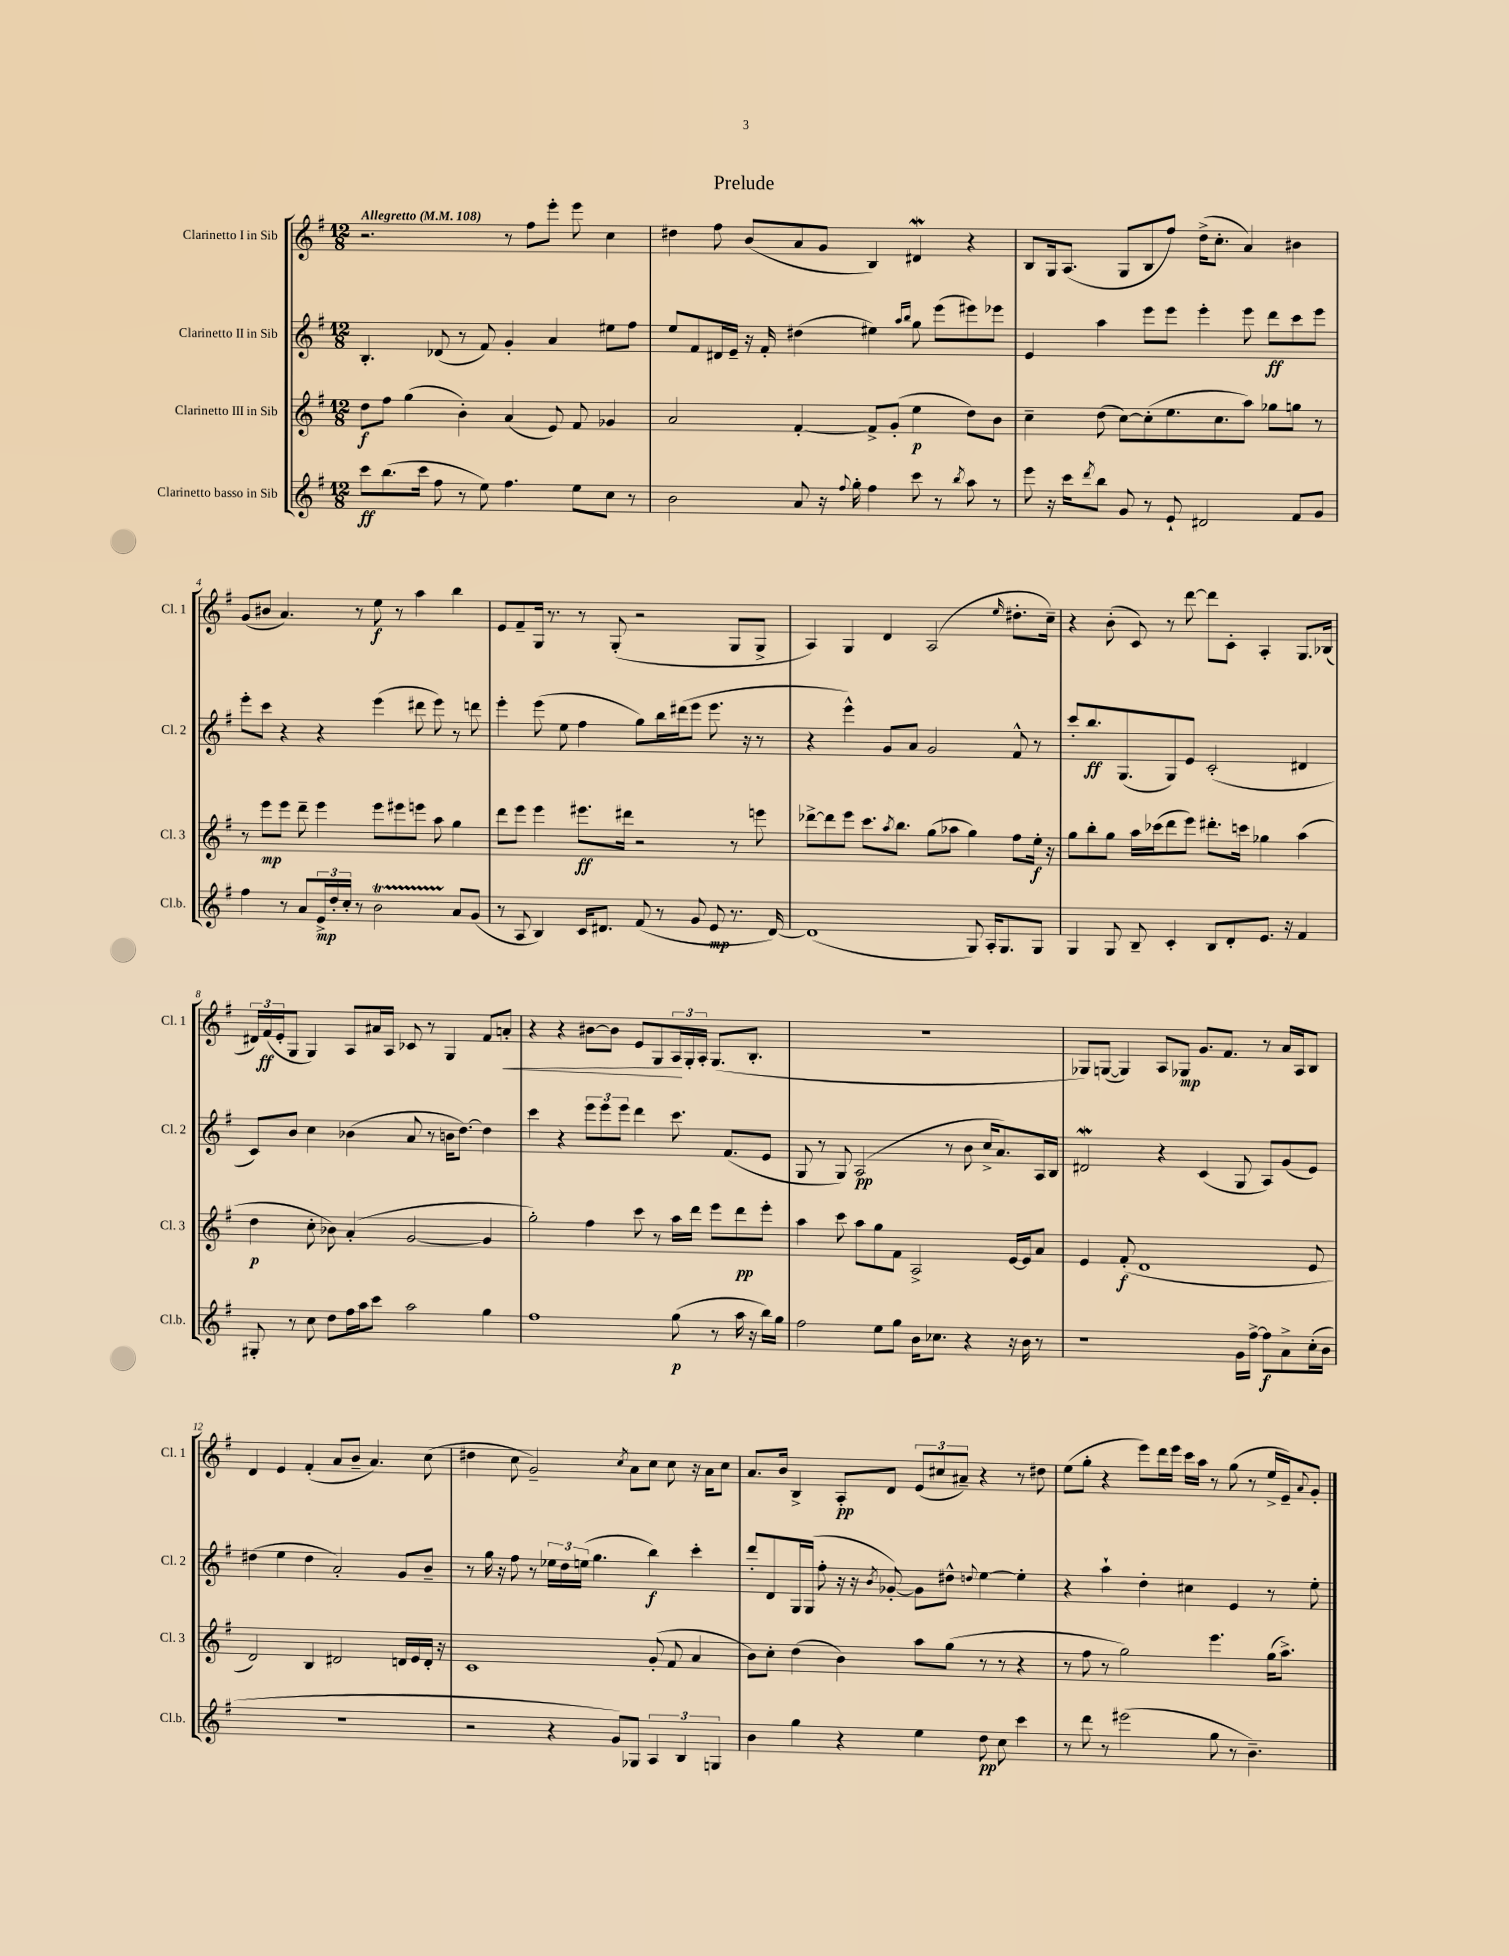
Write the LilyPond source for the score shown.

\header { title = "Prelude" }
<<
\new StaffGroup <<
\new Staff = "s0" \with { instrumentName = "Clarinetto I in Sib" shortInstrumentName = "Cl. 1" } {
    \clef treble \key g \major \numericTimeSignature \time 12/8 \tempo "Allegretto" 4 = 108
    r2. r8 fis''8 e'''8-. e'''8 c''4 |
    dis''4 fis''8 b'8( a'8 g'8 b4) dis'4\mordent r4 |
    b8 g16 a8.( g8 b8 fis''8) d''16->( c''8.-. a'4) bis'4 |
    g'8( bis'8 a'4.) r8 e''8\f r8 a''4 b''4 |
    e'8 fis'8-- g16 r8. r8 g8-.( r2 g8 g8-> |
    a4) g4 d'4 a2( \grace { e''16 } dis''8.-. c''16--) |
    r4 b'8-.( c'8) r8 d'''8~ d'''8 c'8-. a4-. g8. bes16( |
    \tuplet 3/2 { dis'16) fis'16\ff( e'16-. } g8 g4) a8 ais'16 a16 ces'8 r8 g4 fis'8 a'8-.\< |
    r4 r4 bis'8~ bis'8 e'8 g8 \tuplet 3/2 { a16\! g16-. a16-. } g8.( b8.-. |
    R1. |
    ges8) g8~( g4) a8 ges8\mp g'8. fis'8. r8 a'16 a16 b8 |
    d'4 e'4 fis'4-.( a'8 b'8-- a'4.) c''8( |
    dis''4 c''8 g'2--) \acciaccatura { c''8 } a'8 c''8 c''8 r16 a'16 c''8 |
    a'8. b'16 b4-> a8-.\pp d'8 \tuplet 3/2 { e'8( cis''8 ais'8--) } r4 r8 dis''8 |
    e''8( g''8-. r4 e'''8) d'''16 e'''16 c'''16 a''16 r8 g''8( r8 e''16-> e'16--) \appoggiatura { a'8 } g'8-. \bar "|." |
}
\new Staff = "s1" \with { instrumentName = "Clarinetto II in Sib" shortInstrumentName = "Cl. 2" } {
    \clef treble \key g \major \numericTimeSignature \time 12/8
    b4.-. des'8( r8 fis'8) g'4-. a'4 eis''8 fis''8 |
    e''8 fis'8 dis'16 e'16-- r16 fis'16-. dis''4( eis''4) \grace { a''16 b''16 } g''8 e'''8( eis'''8) ees'''8 |
    e'4 a''4 e'''8 e'''8 e'''4-. e'''8 d'''8\ff c'''8 e'''8 |
    e'''8-. c'''8 r4 r4 e'''4( dis'''8 e'''8) r8 d'''8 |
    e'''4-. e'''8( e''8 fis''4 g''8) b''16 dis'''16( e'''8 e'''8. r16 r8 |
    r4 e'''4-^) g'8 a'8 g'2 fis'8-^ r8 |
    c'''8-. b''8.\ff g8.( g8) e'8 c'2-.( dis'4 |
    c'8) b'8 c''4 bes'4( a'8 r8 b'16 d''8.~) d''4 |
    c'''4 r4 \tuplet 3/2 { e'''8 e'''8 e'''8 } d'''4 c'''8. fis'8.( e'8 |
    g8 r8 g8) a2\pp( r8 b'8 c''16-> a'8.) a16 b16 |
    dis'2\mordent r4 c'4( g8 a8) g'8( e'8) |
    dis''4( e''4 dis''4 a'2-.) g'8 b'8-- |
    r8 g''16 r16 fis''8 r8 \tuplet 3/2 { ees''16 d''16 e''16( } g''4. b''4\f) c'''4-. |
    d'''8-. d'8 g16 g16( fis''8-. r16 r16 \acciaccatura { b'8 } ges'8~-.) ges'8 dis''8-^ \appoggiatura { d''8 } e''4~ e''4-. |
    r4 a''4-! d''4-. cis''4 e'4 r8 e''8-. \bar "|." |
}
\new Staff = "s2" \with { instrumentName = "Clarinetto III in Sib" shortInstrumentName = "Cl. 3" } {
    \clef treble \key g \major \numericTimeSignature \time 12/8
    d''8\f fis''8 g''4( b'4-.) a'4( e'8) fis'8 ges'4 |
    a'2 fis'4~-. fis'8-> g'8-.( e''4\p d''8) b'8 |
    c''4-- d''8( c''8~) c''8-.( e''8. c''8. a''8) ges''8 g''8 r8 |
    r8 e'''8\mp e'''8 d'''8-- e'''4 e'''8 eis'''8 e'''8 a''8 g''4 |
    d'''8 e'''8 e'''4 eis'''8.\ff dis'''16 r2 r8 e'''8 |
    des'''8~-> des'''8 e'''8 c'''8. \acciaccatura { a''8 } b''8. g''8( aes''8 g''4) fis''8 e''16-.\f r16 |
    g''8 b''8-. g''8 a''16 ces'''16( d'''8 e'''8) dis'''8.-. c'''16 ges''4 a''4( |
    d''4\p c''8-. bes'8) a'4-.( g'2~ g'4 |
    g''2-.) fis''4 c'''8 r8 a''16 d'''16 e'''8 d'''8\pp e'''8-. |
    a''4 c'''8 a''8 g''8 fis'8 a2-> e'16~ e'16 a'8 |
    e'4 fis'8-.\f( d'1 e'8 |
    d'2) b4 dis'2 d'16 e'16 d'16-. r16 |
    c'1 g'8-.( fis'8 a'4 |
    b'8) c''8-. d''4( b'4) a''8 g''8( r8 r8 r4 |
    r8 fis''8 r8 g''2) e'''4. g''16( a''8.->) \bar "|." |
}
\new Staff = "s3" \with { instrumentName = "Clarinetto basso in Sib" shortInstrumentName = "Cl.b." } {
    \clef treble \key g \major \numericTimeSignature \time 12/8
    c'''8\ff b''8.( c'''16 fis''8 r8 e''8) fis''4. e''8 c''8 r8 |
    b'2 a'8 r16 \appoggiatura { fis''8 } g''16-. fis''4 c'''8 r8 \acciaccatura { b''8 } a''8 r8 |
    e'''8 r16 c'''16 \acciaccatura { d'''8 } b''8 g'8 r8 e'8-! dis'2 fis'8 g'8 |
    fis''4 r8 a'8 \tuplet 3/2 { e'16->\mp d''16-. c''16-. } r8 b'2\startTrillSpan a'8\stopTrillSpan g'8( |
    r8 a8 b4) c'16 dis'8. fis'8( r8 g'8 e'8\mp r8. dis'16~) |
    dis'1( g8) a16-. g8. g8 |
    g4 g8 b8-- c'4-. b8 d'8-. e'8. r16 fis'4 |
    gis8-. r8 c''8 d''8 fis''16 a''16 c'''8 a''2 g''4 |
    fis''1 g''8\p( r8 a''16 r16 b''16) g''16 |
    fis''2 e''8 g''8 b'16 ces''8. r4 r16 b'16 r8 |
    r1 g'16 fis''16~-> fis''8\f a'8-> c''16-.( b'16 |
    R1. |
    r2 r4 g'8) ges8 \tuplet 3/2 { a4 b4 g4 } |
    b'4 g''4 r4 e''4 d''8\pp c''8 c'''4 |
    r8 d'''8 r8 eis'''2( g''8 r8 b'4.--) \bar "|." |
}
>>
>>
